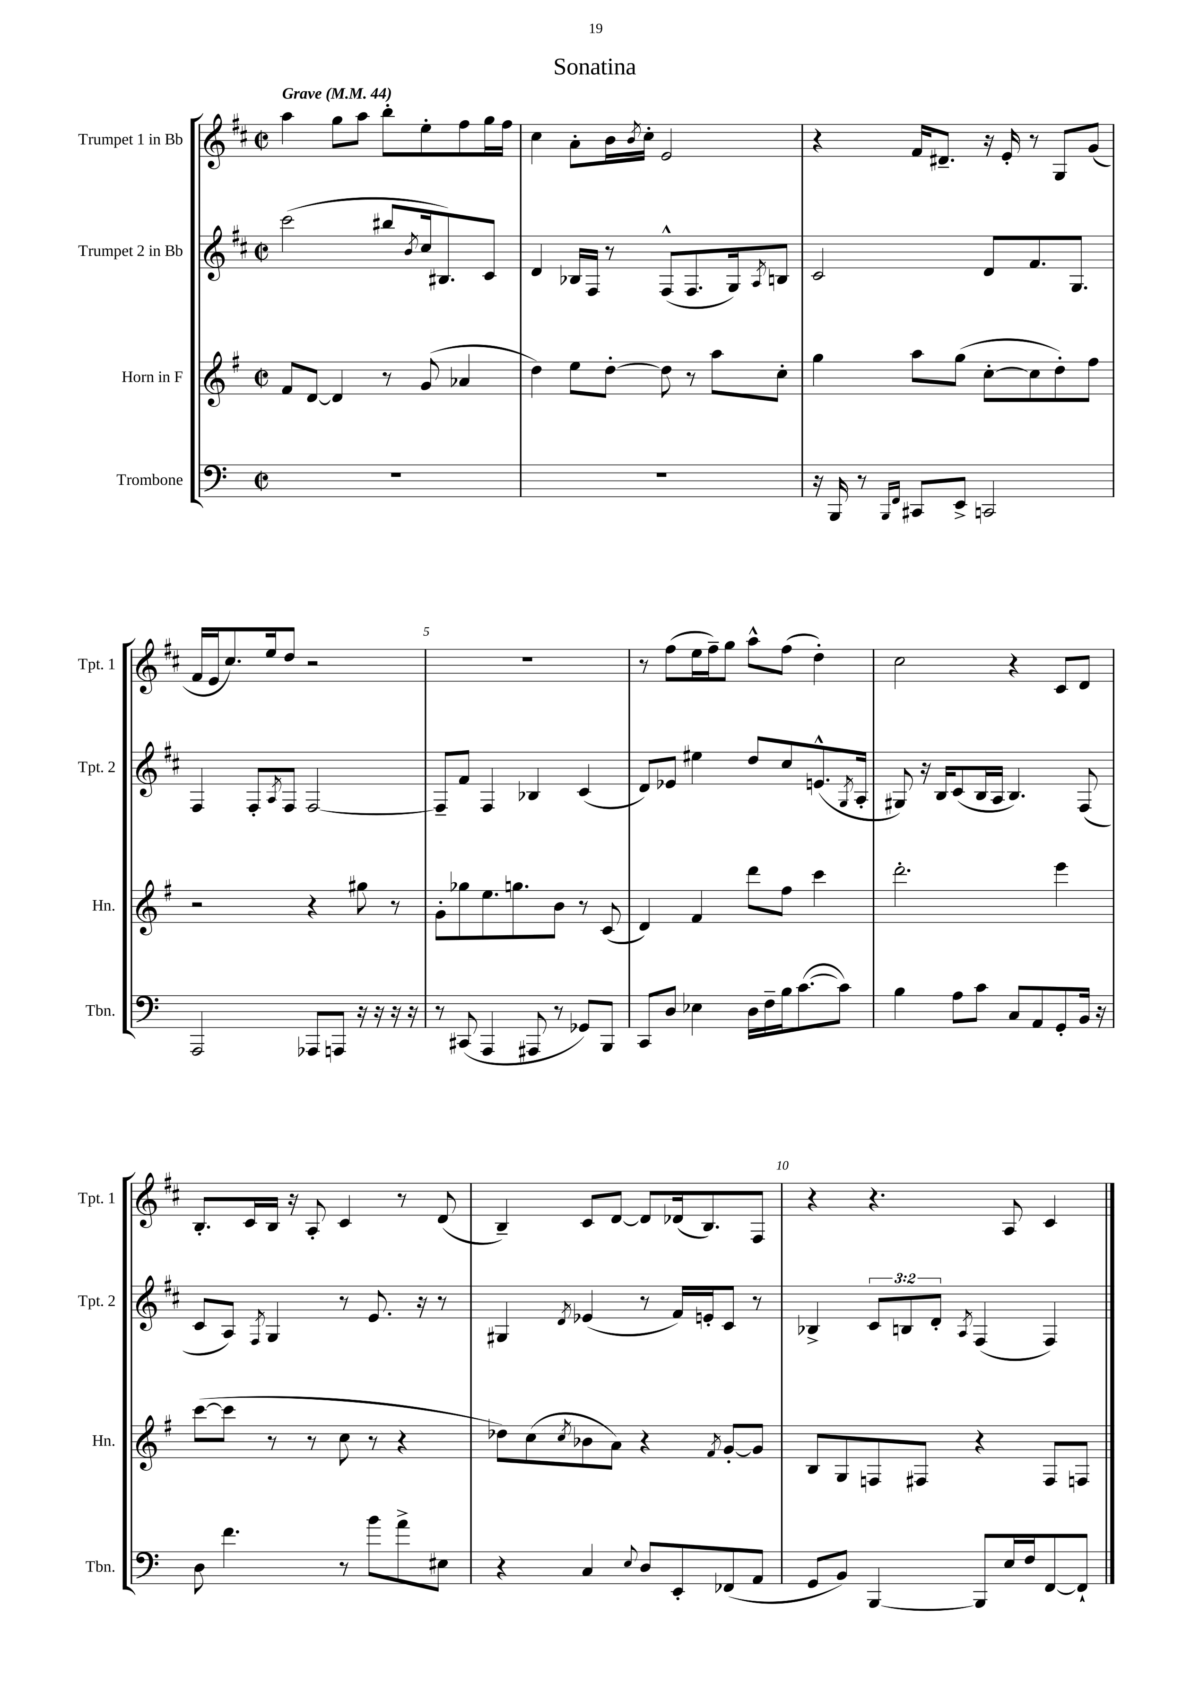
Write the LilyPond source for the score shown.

\header { title = "Sonatina" }
<<
\new StaffGroup <<
\new Staff = "s0" \with { instrumentName = "Trumpet 1 in Bb" shortInstrumentName = "Tpt. 1" } {
    \clef treble \key d \major \defaultTimeSignature \time 2/2 \tempo "Grave" 4 = 44
    a''4 g''8 a''8 b''8-. e''8-. fis''8 g''16 fis''16 |
    cis''4 a'8-. b'16 \acciaccatura { b'8 } cis''16-. e'2 |
    r4 fis'16 dis'8.-- r16 e'16-. r8 g8 g'8( |
    fis'16 e'16 cis''8.) e''16 d''8 r2 |
    R1 |
    r8 fis''8( e''16 fis''16--) g''8 a''8-^ fis''8( d''4-.) |
    cis''2 r4 cis'8 d'8 |
    b8.-. cis'16 b16 r16 a8-. cis'4 r8 d'8( |
    b4--) cis'8 d'8~ d'8 des'16( b8.) fis8 |
    r4 r4. a8 cis'4 \bar "|." |
}
\new Staff = "s1" \with { instrumentName = "Trumpet 2 in Bb" shortInstrumentName = "Tpt. 2" } {
    \clef treble \key d \major \defaultTimeSignature \time 2/2 \override Staff.TupletNumber.text = #tuplet-number::calc-fraction-text
    cis'''2( bis''8 \acciaccatura { b'8 } cis''16 bis8.) cis'8 |
    d'4 bes16 fis16 r8 fis8-^( fis8. g16) \acciaccatura { a8 } b8 |
    cis'2 d'8 fis'8. g8. |
    fis4 fis8-. \acciaccatura { a8 } fis8 fis2~ |
    fis8-- fis'8 fis4 bes4 cis'4( |
    d'8) ees'8 eis''4 d''8 cis''8 e'8.-^( \acciaccatura { g8 } a16-. |
    gis8) r16 b16 cis'8( b16 a16 b4.) fis8( |
    cis'8 a8) \acciaccatura { fis8 } g4 r8 e'8. r16 r8 |
    gis4 \acciaccatura { d'8 } ees'4( r8 fis'16) e'16-. cis'8 r8 |
    bes4-> \tuplet 3/2 { cis'8 b8 d'8-. } \acciaccatura { a8 } fis4( fis4) \bar "|." |
}
\new Staff = "s2" \with { instrumentName = "Horn in F" shortInstrumentName = "Hn." } {
    \clef treble \key g \major \defaultTimeSignature \time 2/2
    fis'8 d'8~ d'4 r8 g'8( aes'4 |
    d''4) e''8 d''8~-. d''8 r8 a''8 c''8-. |
    g''4 a''8 g''8( c''8~-. c''8 d''8-.) fis''8 |
    r2 r4 gis''8 r8 |
    g'8-. ges''8 e''8. g''8. b'8 r8 c'8( |
    d'4) fis'4 d'''8 fis''8 c'''4 |
    d'''2.-. e'''4 |
    c'''8~( c'''8 r8 r8 c''8 r8 r4 |
    des''8) c''8( \acciaccatura { c''8 } bes'8 a'8) r4 \acciaccatura { fis'8 } g'8~-. g'8 |
    b8 g8 f8 fis8 r4 fis8 f8 \bar "|." |
}
\new Staff = "s3" \with { instrumentName = "Trombone" shortInstrumentName = "Tbn." } {
    \clef bass \key c \major \defaultTimeSignature \time 2/2
    R1 |
    R1 |
    r16 b,,16 r8 \grace { b,,16 f,16 } cis,8 e,8-> c,2 |
    a,,2 aes,,8 a,,8 r16 r16 r16 r16 |
    r8 cis,8( a,,4 ais,,8 r8 ges,8) b,,8 |
    c,8 d8 ees4 d16 f16-- b16 c'8.~( c'8) |
    b4 a8 c'8 c8 a,8 g,8-. b,16 r16 |
    d8 f'4. r8 b'8 a'8-> eis8 |
    r4 c4 \appoggiatura { e8 } d8 e,8-. fes,8( a,8 |
    g,8 b,8) b,,4~ b,,8 e16 f16 f,8~ f,8-! \bar "|." |
}
>>
>>
\layout { \context { \Score \override BarNumber.break-visibility = ##(#f #t #t) barNumberVisibility = #(every-nth-bar-number-visible 5) } }
